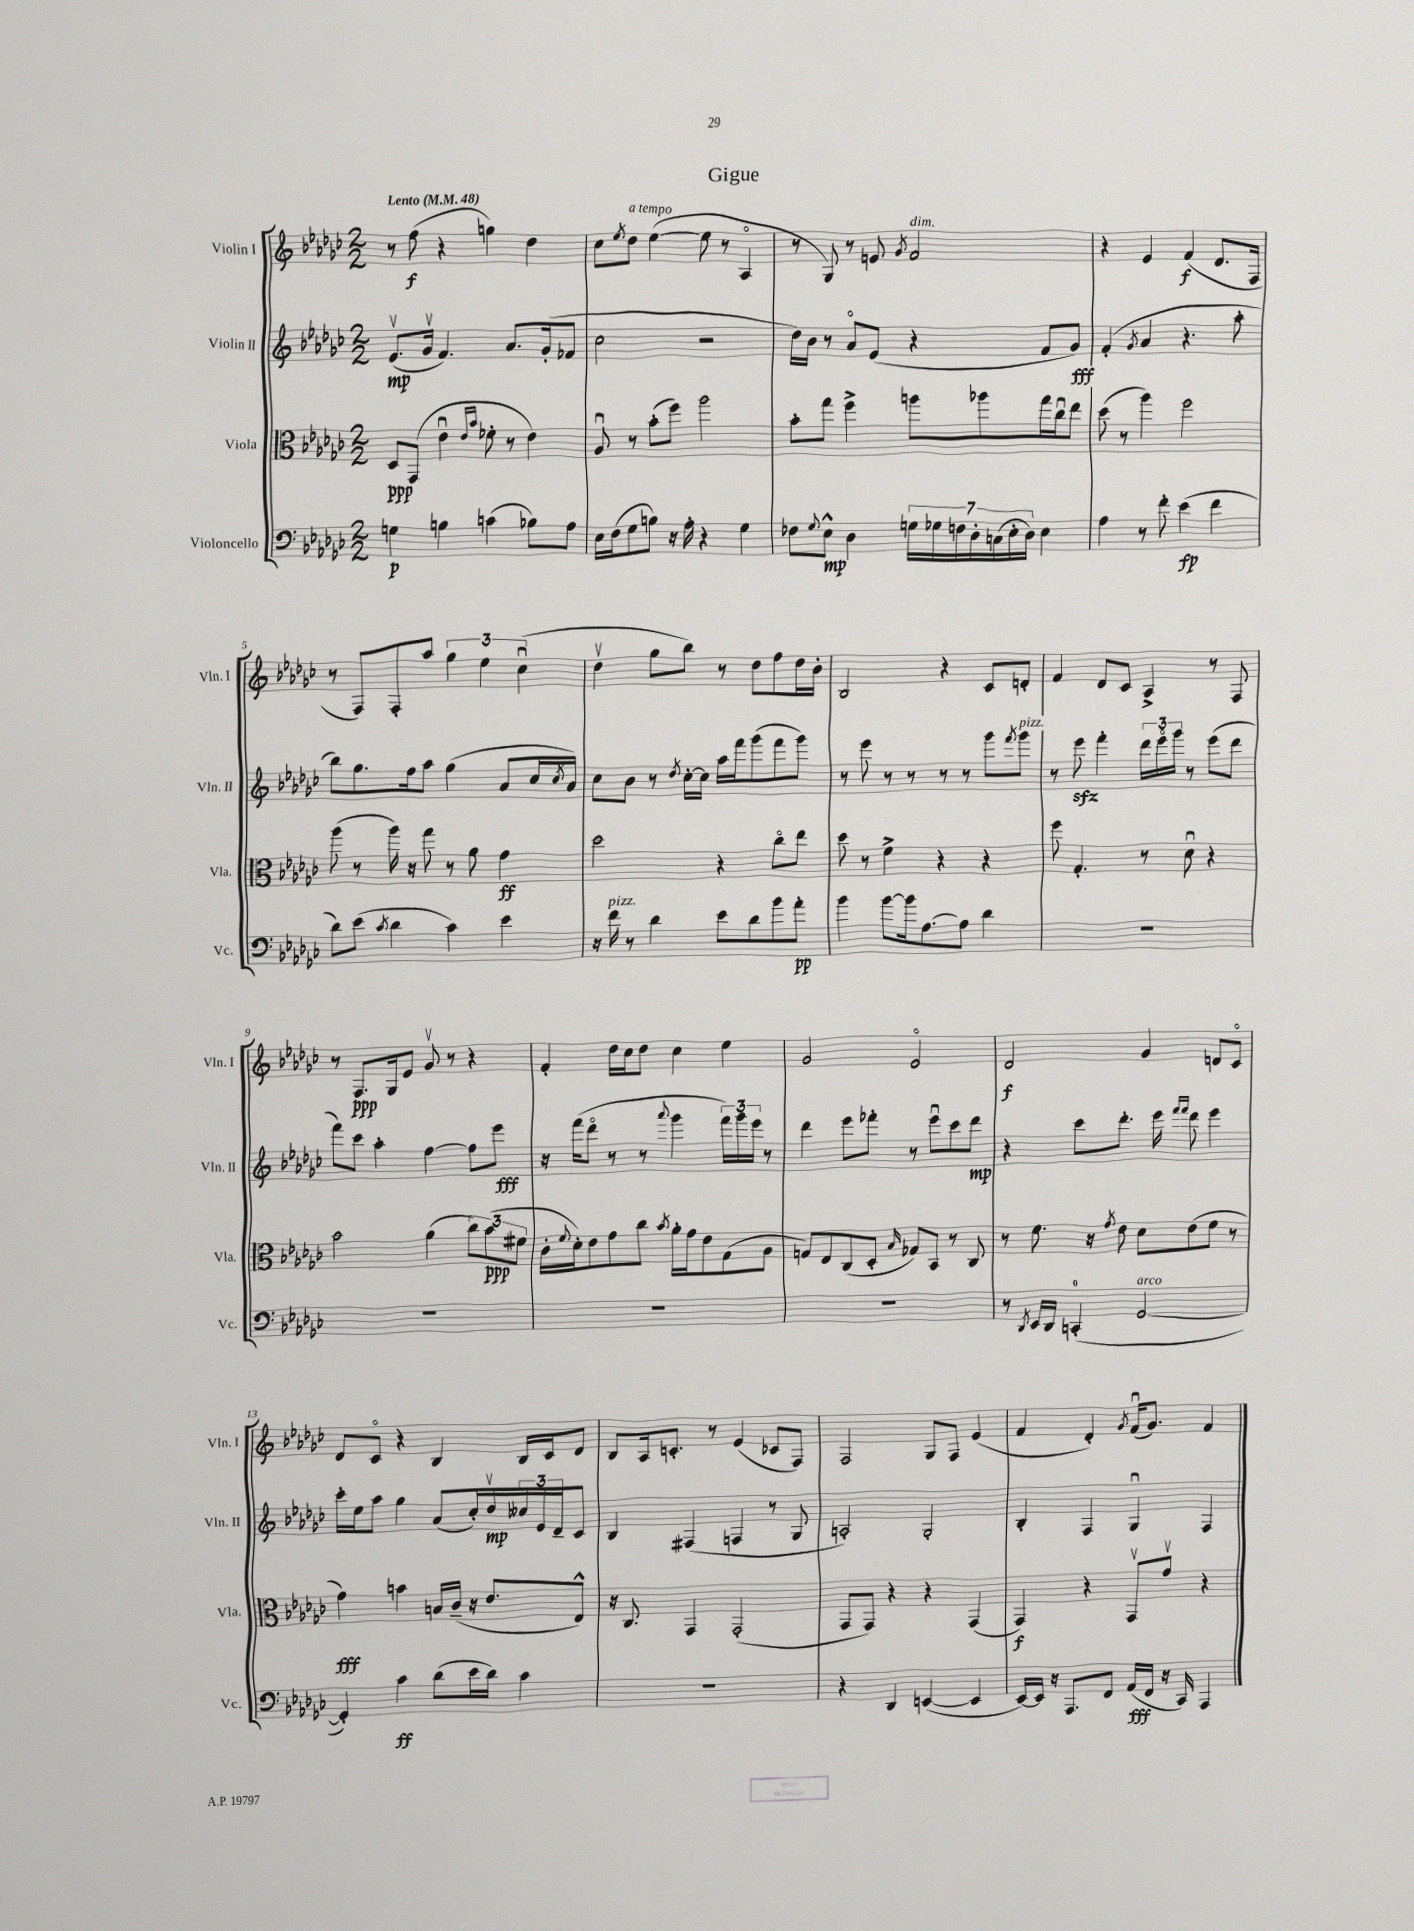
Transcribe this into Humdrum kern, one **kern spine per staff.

**kern	**kern	**kern	**kern
*staff4	*staff3	*staff2	*staff1
*clefF4	*clefC3	*clefG2	*clefG2
*k[b-e-a-d-g-c-]	*k[b-e-a-d-g-c-]	*k[b-e-a-d-g-c-]	*k[b-e-a-d-g-c-]
*M2/2	*M2/2	*M2/2	*M2/2
*MM48	*MM48	*MM48	*MM48
4G	8D-	(8.e-v	8r
.	(8GG-	.	(8ff
.	.	16g-v	.
4B	4e-u	4.f)	4r
.	16qqe-	.	.
.	16qqb-	.	.
(4c	8f-'	.	4gg)
.	8r	8.a-	.
8B-)	4e-)	.	4dd-
.	.	(16g-'	.
8A-	.	8f-	.
=	=	=	=
16E-	8A-u	2cc-	8cc-
(16F	.	.	.
.	.	.	8qee-
8G-	8r	.	8dd-
8B)	(8b-'	.	([4ee-
16r	8ff)	.	.
16A-'	.	.	.
4r	2aa-	2r	8ee-]
.	.	.	8r
4G-	.	.	4A-o
=	=	=	=
8F-	8b-'	16dd-)	8r
.	.	16b-	.
8qqG-	.	.	.
8E-^^	8gg-	8r	8G-)
4D-	4ff^	8a-o	8r
.	.	(8e-	8e
.	.	.	8qg-
28G	8aa	4r	2f
28G-	.	.	.
28F	.	.	.
28D-'	.	.	.
.	8aa-	.	.
(28C	.	.	.
28E-'	.	.	.
28D-)	.	.	.
4E-	16gg-	8f	.
.	16cc-u	.	.
.	8ee-	8g-)	.
=	=	=	=
4A-	(8dd-	(4f'	4r
.	8r	.	.
.	.	8qg-	.
8r	4aa-)	4a-	4e-
8f'	.	.	.
(4e-	2ff	4.r	(4f
4f	.	.	8.d-
.	.	8aa-'	.
.	.	.	16F
=	=	=	=
8d-)	(8aa-	8bb-)	8r
(8e-	8r	8.gg-	8F)
8qc-	.	.	.
4d-	16aa-)	.	8F'
.	16r	16ff	.
.	8gg-	8aa-	8aa-
4c-)	8r	(4gg-	6gg-
.	8a-	.	.
.	.	.	6ee-
4e-	4g-	8a-	.
.	.	.	(6cc-u
.	.	16cc-	.
.	.	8qcc-	.
.	.	16a-)	.
=	=	=	=
16r	2dd-	8cc-	4dd-v
16f	.	.	.
8r	.	8b-	.
4d-	.	8r	8gg-
.	.	8qdd-	.
.	.	[16cc-'	8bb-)
.	.	16cc-]	.
8e-	4r	16aa-	8r
.	.	16fff	.
8d-	.	(8ggg-	8dd-
8b-	8cc-o	8fff	8ff
8a-'	8ee-	8ggg-)	16dd-
.	.	.	16b-'
=	=	=	=
4b-	8dd-	8r	2B-
.	8r	8eee-	.
[8b-	4f^	8r	.
16b-]	.	8r	.
[8.A-	.	.	.
.	4r	8r	4r
8A-]	.	8r	.
4d-	4r	8ggg-	8c-
.	.	8qfff	.
.	.	8ggg-	8d'
=	=	=	=
1r	8ff	8r	4f
.	4.G-'	8eee-	.
.	.	4fff'	8d-
.	.	.	8c-
.	8r	24ddd-	4A-^
.	.	24eee-o	.
.	.	24ggg-	.
.	8d-u	8r	.
.	4r	(8eee-	8r
.	.	8ddd-	8F
=	=	=	=
1r	2b-	8fff)	8r
.	.	8ccc-	8.F
.	.	4aa-'	.
.	.	.	16G-
.	.	.	8e-
.	(4a-	[4ff	8g-v
.	.	.	8r
.	12cc-)	8ff]	4r
.	(12b-	.	.
.	.	8eee-	.
.	12f#	.	.
=	=	=	=
1r	16c-'	16r	4f'
.	8qqf	.	.
.	16d-')	(16fff	.
.	8e-	8ddd-o	.
.	8g-	8r	16dd-
.	.	.	16cc-
.	8cc-	8r	8dd-
.	8qb-	8qqaaa-	.
.	16a-'	4ggg-	4cc-
.	16g-	.	.
.	8e-	.	.
.	(8G-	24fff)	4ee-
.	.	24ggg-	.
.	.	24eee-	.
.	8A-	8r	.
=	=	=	=
1r	8G)	4ddd-	2g-
.	8E-	.	.
.	(8C-	8eee-	.
.	8D-'	8fff-'	.
.	16qqB-	.	.
.	8G-)	8r	2e-o
.	8BB-	8eee-u	.
.	8r	8ccc-	.
.	8C-	8ddd-	.
=	=	=	=
8r	8r	4r	2d-
8qDD-	.	.	.
16EE-	8.f	.	.
16DD-	.	.	.
(4CC'	.	8ccc-	.
.	16r	.	.
.	8qg-	.	.
.	8e-	8.ddd-'	.
[2GG-	8d-	.	4g-
.	.	16eee-	.
.	.	16qqfff	.
.	.	16qqfff	.
.	(8e-	8ddd-	.
.	8f	4eee-	8d
.	8r	.	8c-o
=	=	=	=
4GG-'])	4g-)	16ccc-'	8d-
.	.	16ee-	.
.	.	8aa-	8c-o
4c-	4b	4gg-	4r
(8d-	16B	(8a-	4B-
.	(16c-~	.	.
16e-	16r	16cc-')	.
16d-)	8.e-	16dd-v	.
4c-	.	24cc--	16B-
.	.	24e-	.
.	.	.	16c-
.	.	24d-~	.
.	8E-^^)	8c-	8d-
=	=	=	=
1r	16r	4B-	8B-
.	8.C-	.	.
.	.	.	16A-
.	.	.	8.c'
.	4GG-	(4F#	.
.	.	.	8r
.	(2GG-'	4F	(4e-
.	.	8r	8c-
.	.	8G-	8F)
=	=	=	=
4r	8GG-	2A')	2F
.	8GG-)	.	.
4DD-	4r	.	.
([4EE	4r	2G-'	8G-
.	.	.	8F
4EE]	(4GG-	.	(4e-
=	=	=	=
[16EE-)	4GG-)	4B-'	4f
16EE-]	.	.	.
16r	.	.	.
8.AAA-	.	.	.
.	4r	4F	4d-')
8FF	.	.	.
.	.	.	8qg-
(16AA-	8GG-v	4G-u	(16fu
16FF	.	.	8.g-)
16r	8g-v	.	.
16CC-)	.	.	.
4AAA-	4r	4F	4f
==	==	==	==
*-	*-	*-	*-
